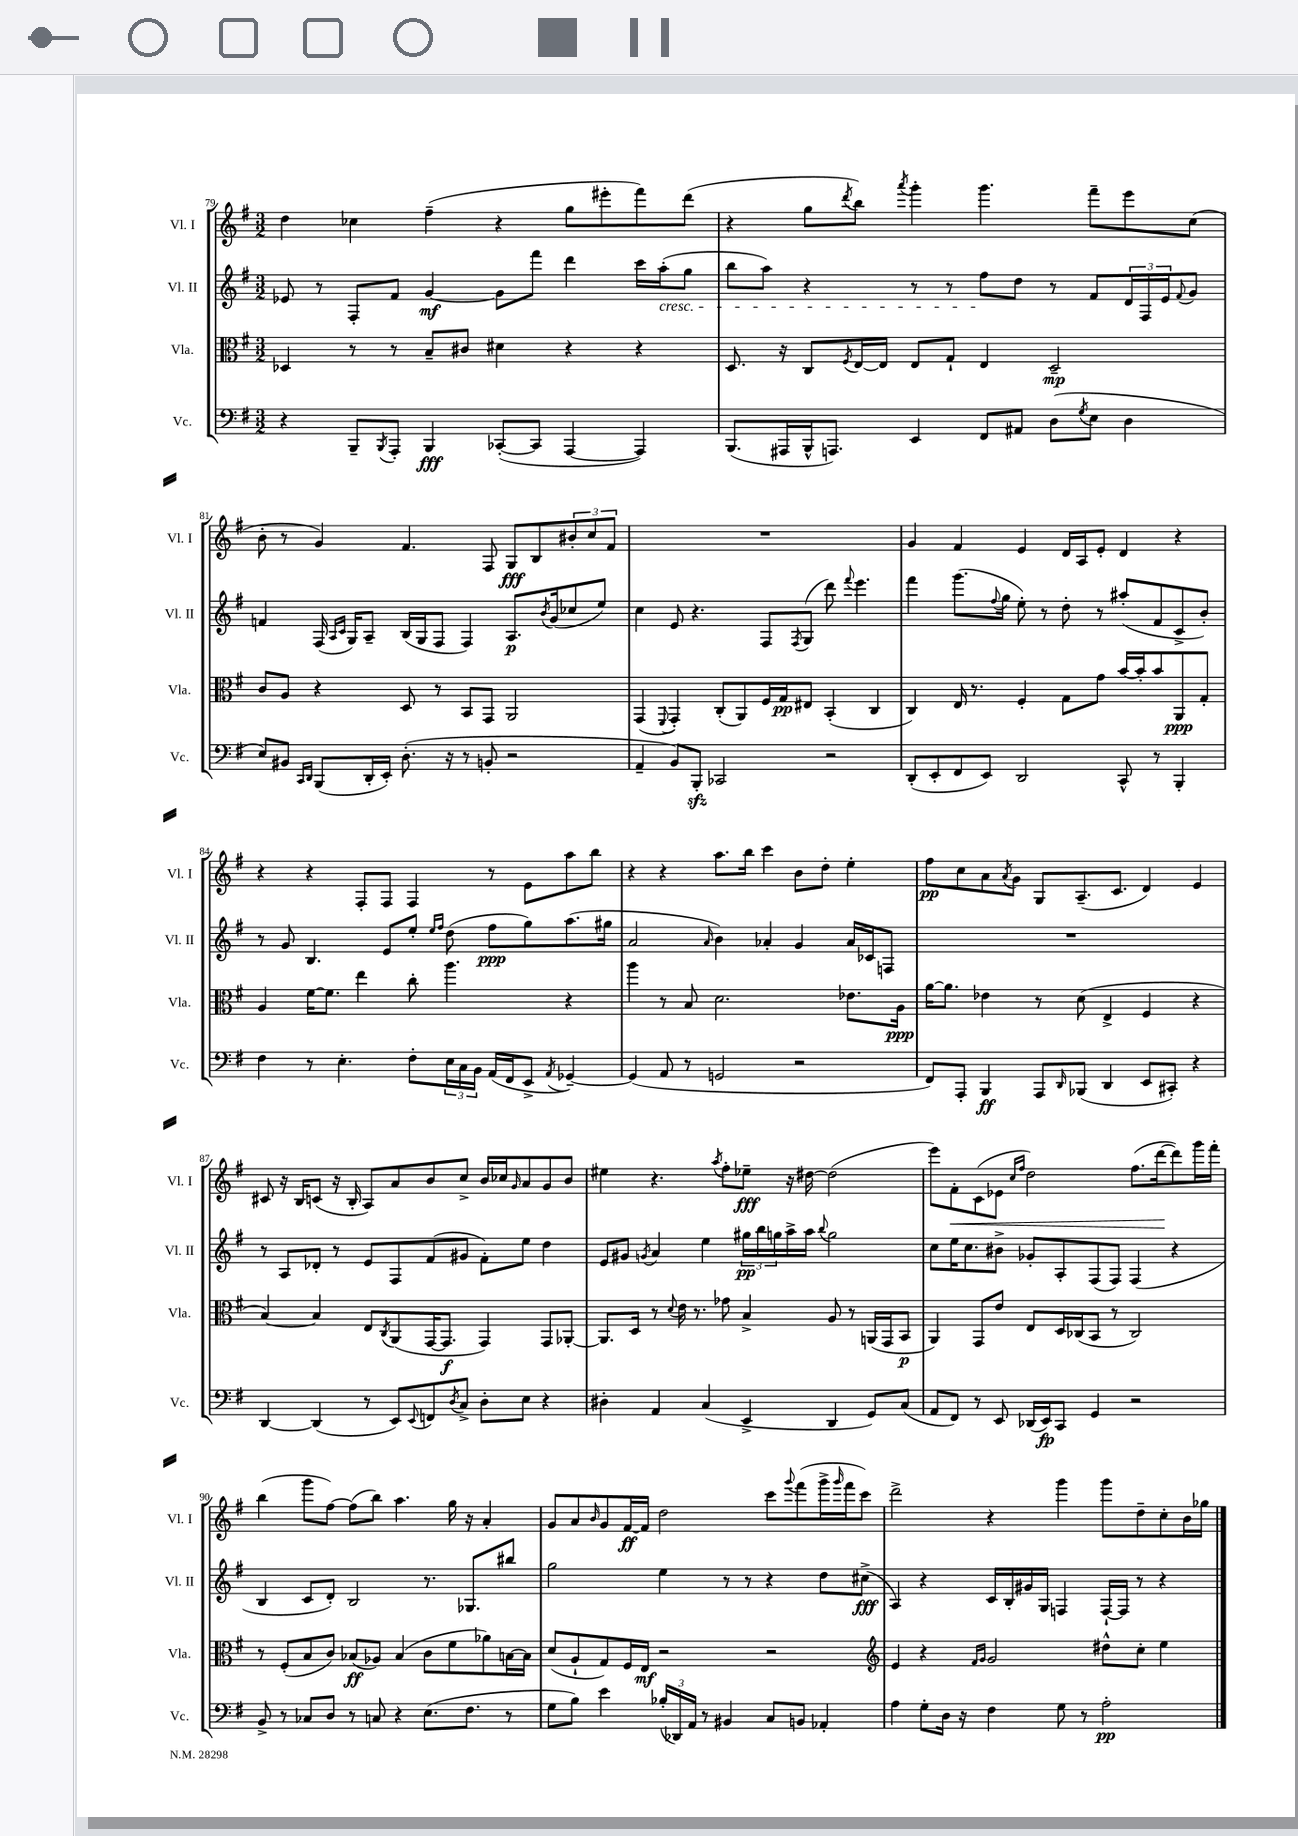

**kern	**kern	**kern	**kern
*staff4	*staff3	*staff2	*staff1
*clefF4	*clefC3	*clefG2	*clefG2
*k[f#]	*k[f#]	*k[f#]	*k[f#]
*M3/2	*M3/2	*M3/2	*M3/2
4r	4D-/	8e-/	4dd\
.	.	8r	.
8BBB~/L	8r	8F#'/L	4cc-\
8qBBB/	.	.	.
8AAA'/J	8r	8f#/J	.
4BBB/	8B~/L	[4g/	(4ff#~\
.	8c#/J	.	.
([8CC-'/L	4d#\	8g\]L	4r
8CC-/]J	.	8fff#\J	.
[4AAA/	4r	4ddd\	8gg\L
.	.	.	8eee#'\
4AAA/])	4r	16ccc\LL	8fff#\)
.	.	(16aa'\J	.
.	.	8gg\J	(8ddd\J
=	=	=	=
(8.BBB/L	8.D/	8bb\L	4r
.	.	8aa\J)	.
16AAA#/L	16r	.	.
16BBB^^/J	8C/L	4r	8gg\L
8.AAA/J)	.	.	.
.	8qF#/	.	8qddd/
.	[16E/L	.	8bb\J)
.	16E/]JJ	.	.
.	.	.	8qaaa/
4EE/	8E/L	8r	4ggg'\
.	8G`/J	8r	.
8FF#/L	4E/	8ff#\L	4.ggg\
8AA#/J	.	8dd\J	.
(8D\L	2D~/	8r	.
8qG/	.	.	.
8E\J	.	8f#/L	8fff#~\L
4D\	.	24d/L	8eee\
.	.	24F#/	.
.	.	24e/J	.
.	.	8qqf#/	.
.	.	8g/J	(8cc\J
=	=	=	=
8E/L)	8c/L	4f/	8b'\
8BB#/J	8A/J	.	8r
16qqCC/LL	.	.	.
16qqDD/JJ	.	.	.
(8BBB/L	4r	(16F#/	4g/)
.	.	16qqA/LL	.
.	.	16qqc/JJ	.
.	.	16G/LK)	.
16DD'/L	.	8A~/J	.
16EE'/JJ)	.	.	.
(8.D'\	8D/	(16B/LL	4.f#/
.	.	16G/J	.
.	8r	8F#/J	.
16r	.	.	.
8r	8BB/L	4F#/)	.
8BB'/	8GG/J	.	8F#/
2r	2AA/	8.A/L	8G/L
.	.	.	8B/
.	.	8qb/	.
.	.	(16g/k	.
.	.	8cc-/	12b#'/
.	.	.	12cc/
.	.	8ee/J)	.
.	.	.	12f#/J
=	=	=	=
4AA~/	(4GG/	4cc\	1.r
.	8qqFF#/	.	.
8BB/L)	4GG'/)	8e/	.
8BBB'/J	.	4.r	.
2CC-/	(8C'/L	.	.
.	8AA/)	.	.
.	16F#/L	8F#/L	.
.	16G/J	.	.
.	.	8qF#/	.
.	8E#/J	(8G/J	.
2r	(4BB'/	8ddd\)	.
.	.	8qqfff#/	.
.	.	4.eee\	.
.	4C/	.	.
=	=	=	=
(8DD'/L	4C/)	4fff#\	4g/
8EE'/	.	.	.
8FF#/	16E/	(8.ggg\L	4f#/
.	8.r	.	.
8EE/J)	.	.	.
.	.	8qqff#/	.
.	.	16gg\Jk	.
2DD/	4F#'/	8ee'\)	4e/
.	.	8r	.
.	8G\L	8dd'\	16d/LL
.	.	.	16A/J
.	8g\J	8r	8e'/J
8CC^^/	[16b/LL	(8aa#'/L	4d/
.	16b'/]J	.	.
8r	8b/	8f#/	.
4BBB'/	8AA/	8c^/	4r
.	8G'/J	8b'/J)	.
=	=	=	=
4F#\	4A/	8r	4r
.	.	8g/	.
8r	[16f#\LK	4.B/	4r
.	8.f#\]J	.	.
4.E'\	.	.	.
.	4ee\	.	8F#'/L
.	.	8e/L	8F#/J
8F#'\L	8cc'\	8ee'/J	4F#/
.	.	16qqee/LL	.
.	.	16qqff#/JJ	.
24E\L	4.aa\	(8dd\	.
24C\	.	.	.
24BB\JJ	.	.	.
(16AA/LL	.	8ff#\L	8r
16FF#/J	.	.	.
8EE^/J	.	8gg\)	8e\L
8qAA/	.	.	.
[4GG-~/)	4r	(8.aa\	8aa\
.	.	.	8bb\J
.	.	16gg#\Jk	.
=	=	=	=
(4GG-/]	4aa\	2a/	4r
8AA/	8r	.	4r
8r	8B/	.	.
.	.	16qqa/	.
2GG/	2.d\	4b\)	8.aa\L
.	.	.	16bb\Jk
.	.	4a-'/	4ccc\
2r	.	4g/	8b\L
.	.	.	8dd'\J
.	8.e-\L	16a-/LL	4ee'\
.	.	16c-/J	.
.	.	8F/J	.
.	16A\Jk	.	.
=	=	=	=
8FF#/L)	[16a\LK	1.r	8ff#\L
.	8.a\]J	.	.
8AAA'/J	.	.	8cc\
4BBB/	4e-\	.	8a\
.	.	.	8qa/
.	.	.	8g\J
8AAA/L	8r	.	8G/L
16qqDD/	.	.	.
(8BBB-/J	(8d\	.	(8.A~/
4DD/	4E^/	.	.
.	.	.	8.c/J
8EE/L	4F#/	.	4d/)
8CC#'/J)	.	.	.
4r	4r	.	4e/
=	=	=	=
[4DD/	[4B/)	8r	8c#/
.	.	8A/L	16r
.	.	.	16B/LK
(4DD/]	4B/]	8d-'/J	(8c/J
.	.	8r	16r
.	.	.	16B'/
8r	8E/L	8e/L	8A/L)
.	8qC/	.	.
8EE/L)	(8AA/	8F#/	8a/
8qqEE/	.	.	.
8FF/	[16GG/K	(8f#/	8b/
.	8.GG/]J	.	.
8qD/	.	.	.
8C^/J	.	8g#/J	8cc^/J
8D'\L	4GG/)	8f#'\L)	16b/LL
.	.	.	16cc-/J
.	.	.	16qqg/
8E\J	.	8ee\J	8a/
4r	8GG/L	4dd\	8g/
.	[8AA-'/J	.	8b/J
=	=	=	=
4D#'\	8.AA-/]L	8e/L	4ee#\
.	.	8g#/J	.
.	16D/Jk	.	.
.	.	8qg/	.
4AA/	8r	4a/	4.r
.	8qqd/	.	.
.	16e\	.	.
.	8.r	.	.
(4C/	.	4ee\	.
.	.	.	8qaa/
.	8g-\	.	8ff#'\L
4EE^/	4B^/	24gg#\LL	8ee-~\J
.	.	24bb\	.
.	.	24gg\	.
.	.	16aa^\	16r
.	.	16aa\JJ	[16dd#\
.	.	8qqbb/	.
4DD/	8A/	2gg\	(2dd#\]
.	8r	.	.
8GG/L)	(16AA/LL	.	.
.	16GG/J	.	.
(8C/J	8BB/J	.	.
=	=	=	=
8AA/L	4AA/)	8cc\L	8eee\L)
8FF#/J)	.	16ee\K	8f#'\
.	.	8.cc\	.
8r	8GG/L	.	(8c\
8EE/	8e/J	8b#^\J	8e-\J
.	.	.	16qqcc/LL
.	.	.	16qqff#/JJ
(16DD-/LL	8E/L	8g-'/L	2dd\)
16EE/J)	.	.	.
8CC/J	16D/L	8A'/	.
.	(16C-/J	.	.
4GG/	8BB/J	(8F#/	.
.	8r	8F#/J)	.
2r	2C-/)	(4F#/	(8.ff#\L
.	.	.	[16ddd\k
.	.	4r	8ddd\])
.	.	.	16ggg\L
.	.	.	16fff#'\JJ
=	=	=	=
8BB^/	8r	4B/	(4bb\
8r	(8F#'/L	.	.
8C-/L	8B/	8c/L	8ggg\L
8D/J	8c/J)	8d'/J)	[8ff#\J)
8r	(8B-/L	2B/	(8ff#\]L
8C/	8A-/J)	.	8bb\J)
4r	(4B-/	.	4.aa\
(8.E\L	8c\L	8.r	.
.	8f#\	.	16gg\
8.F#\J	.	8.G-/L	16r
.	8a-\)	.	4a'/
8r	[16B\L	8bb#/J	.
.	16B\]JJ	.	.
=	=	=	=
8G\L	(8d/L	2gg\	8g/L
8B\J)	8A`/	.	8a/
.	.	.	16qqb/
4e\	8G/)	.	8g/
.	16F#/L	.	[16f#/L
.	16E/JJ	.	16f#/]JJ
(24B-'/LL	2r	4ee\	2dd\
24DD-/)	.	.	.
24AA/JJ	.	.	.
8r	.	.	.
4BB#/	.	8r	.
.	.	8r	.
8C/L	2r	4r	8ccc\L
.	.	.	8qqggg/
8BB/J	.	.	(8fff#\
4AA-'/	.	8dd\L	16ggg^\L
.	.	.	16qqggg/
.	.	.	16fff#\J
.	.	(8cc#^\J	8ccc\J)
=	=	=	=
*	*clefG2	*	*
4A\	4e/	4A/)	2ddd^\
8G'\L	4r	4r	.
16D\Jk	.	.	.
16r	.	.	.
.	16qqf#/LL	.	.
.	16qqg/JJ	.	.
4F#\	2g/	16c/LL	4r
.	.	16B'/	.
.	.	16g#/	.
.	.	16G/JJ	.
8G\	.	4F/	4ggg\
8r	.	.	.
2A'\	8dd#^^\L	[16F`/LL	8ggg\L
.	.	16F/]JJ	.
.	8cc'\J	8r	8dd~\
.	4ee\	4r	8cc'\
.	.	.	16b\L
.	.	.	16gg-\JJ
==	==	==	==
*-	*-	*-	*-
